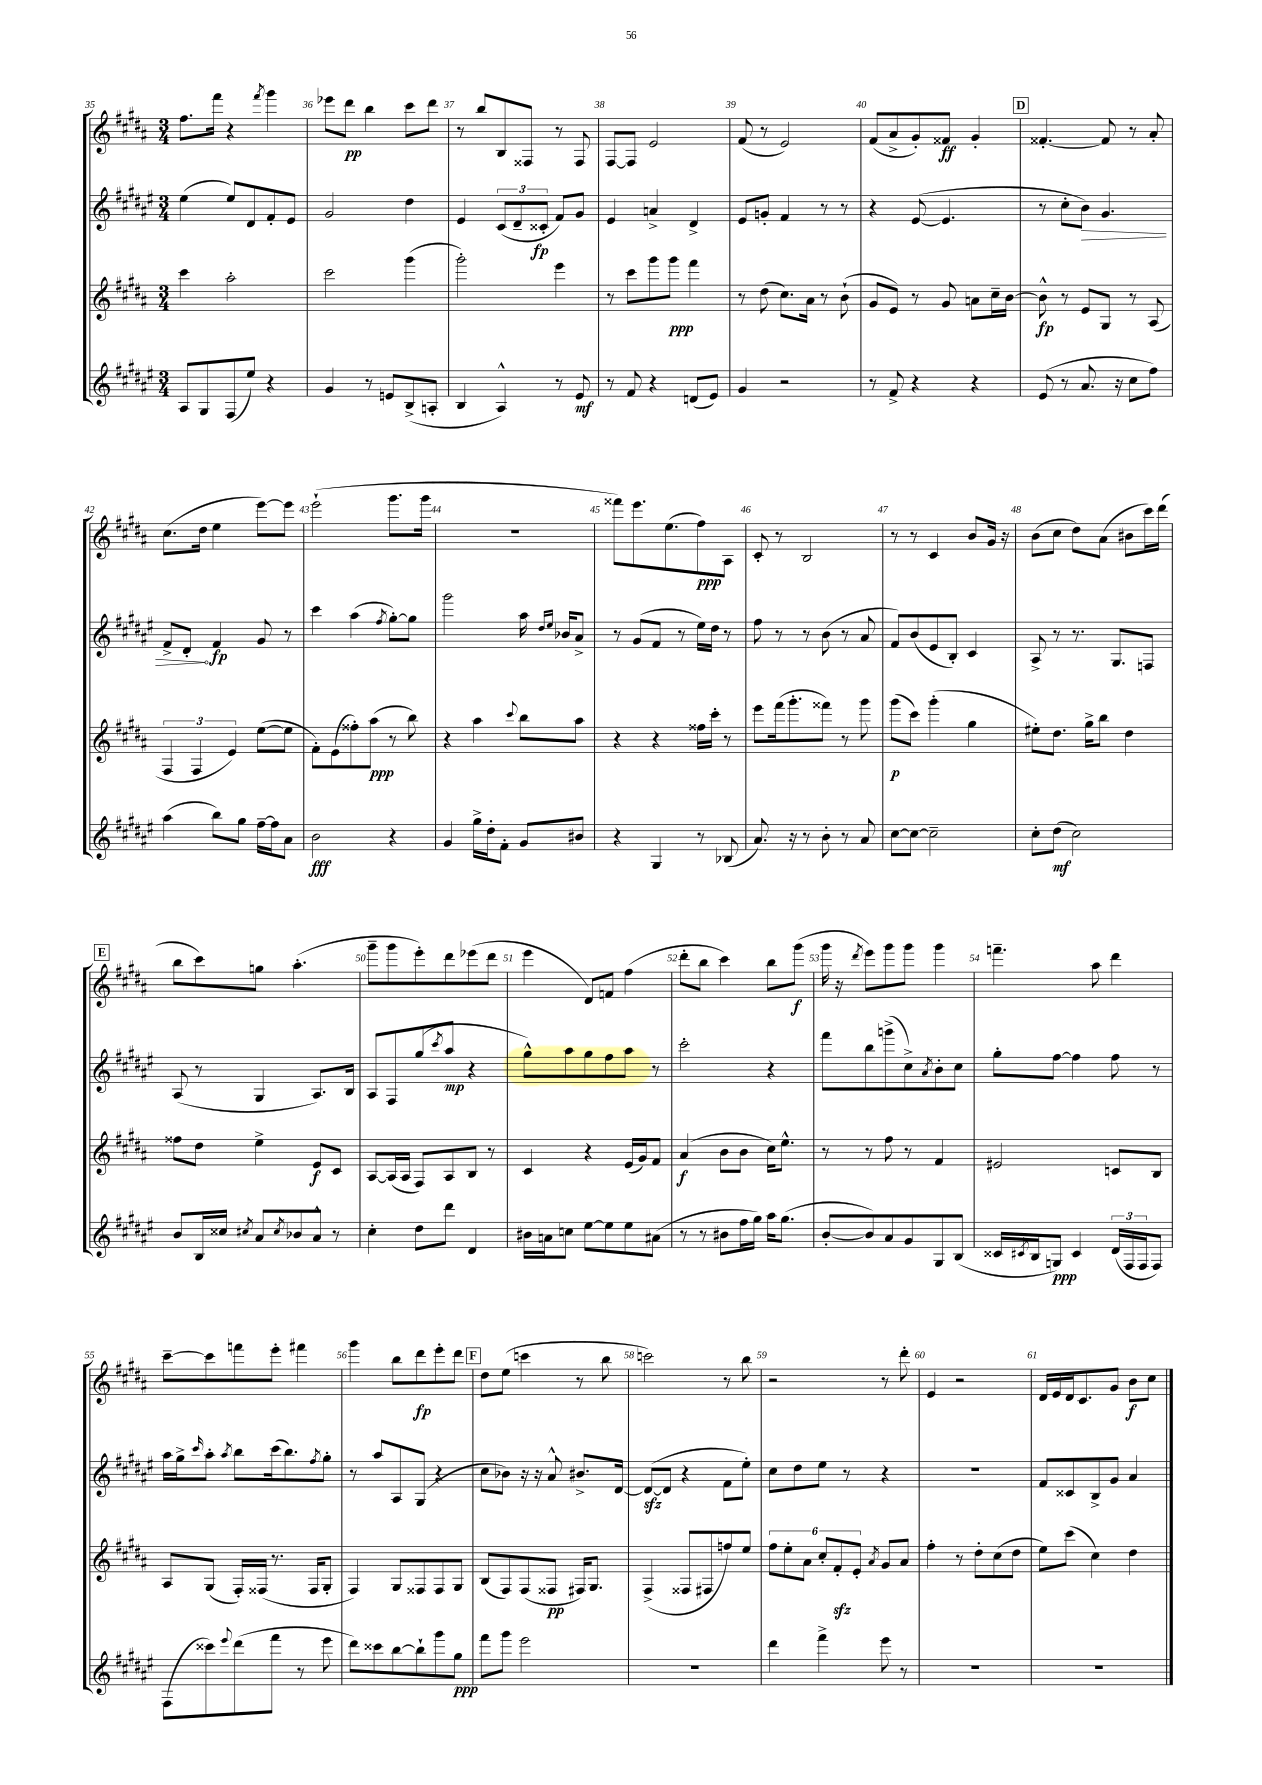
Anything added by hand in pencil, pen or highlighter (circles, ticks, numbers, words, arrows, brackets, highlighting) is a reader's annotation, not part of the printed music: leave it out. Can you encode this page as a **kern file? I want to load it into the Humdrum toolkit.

**kern	**kern	**kern	**kern
*staff4	*staff3	*staff2	*staff1
*clefG2	*clefG2	*clefG2	*clefG2
*k[f#c#g#d#a#e#]	*k[f#c#g#d#a#]	*k[f#c#g#d#a#e#]	*k[f#c#g#d#a#]
*M3/4	*M3/4	*M3/4	*M3/4
8A#/L	4ccc#\	(4ee#\	8.ff#\L
8G#/	.	.	.
.	.	.	16fff#\Jk
(8F#/	2aa#'\	8ee#/L)	4r
8ee#/J)	.	8d#/	.
.	.	.	8qfff#/
4r	.	8f#'/	4ggg#\
.	.	8e#/J	.
=	=	=	=
4g#/	2ccc#\	2g#/	8eee-\L
.	.	.	8ddd#\J
8r	.	.	4bb\
8e/L	.	.	.
(8B^/	(4ggg#\	4dd#\	8ccc#\L
8A'/J	.	.	8ddd#\J
=	=	=	=
4B/	2ggg#'\)	4e#/	8r
.	.	.	8bb/L
4A#^^/)	.	(12c#/L	8B/
.	.	12d#~/	.
.	.	.	8F##/J
.	.	12c##'/J	.
8r	4eee\	8f#/L)	8r
8e#/	.	8g#/J	8F##/
=	=	=	=
8r	8r	4e#/	[8F#/L
8f#/	8ccc#\L	.	8F#/]J
4r	8ggg#\	4a^/	2e/
.	8ggg#\J	.	.
(8d/L	4fff#\	4d#^/	.
8e#/J)	.	.	.
=	=	=	=
4g#/	8r	8e#/L	(8f#/
.	(8dd#\	8g'/J	8r
2r	8.cc#\L)	4f#/	2e/)
.	16a#\Jk	.	.
.	8r	8r	.
.	(8b`\	8r	.
=	=	=	=
8r	8g#/L	4r	(8f#/L
8f#^/	8e/J)	.	8a#^/
4r	8r	([8e#/	8g#'/)
.	8g#/	4.e#/]	8f##/J
4r	8a\L	.	4g#'/
.	16cc#~\L	.	.
.	[16b\JJ	.	.
=	=	=	=
(8e#/	8b^^\]	8r	[4.f##'/
8r	8r	8cc#'\L	.
8.a#/	8e/L	8b\J)	.
.	8G#/J	4.g#/	8f##/]
16r	.	.	.
8cc#\L	8r	.	8r
8ff#\J)	(8A#/	.	8a#'/
=	=	=	=
(4aa#\	6F#/	8f#^/L	(8.cc#\L
.	.	8d#'/J	.
.	6F#/	.	.
.	.	.	16dd#\Jk
8bb\L)	.	4f#/	4ee\
.	6e/)	.	.
8gg#\J	.	.	.
[16ff#~\LL	([8ee\L	8g#/	[8eee\L)
16ff#\]J	.	.	.
8a#\J	8ee\]J	8r	8eee\]J
=	=	=	=
2b\	8f#'\L)	4ccc#\	(2eee`\
.	(8e\	.	.
.	8ff##'\)	(4aa#\	.
.	(8aa#\J	.	.
.	.	8qff#/	.
4r	8r	[8gg#'\L)	8.ggg#\L
.	8bb\)	8gg#\]J	.
.	.	.	16ggg#\Jk
=	=	=	=
4g#/	4r	2ggg#\	2.r
16gg#^\LL	4aa#\	.	.
16dd#'\J	.	.	.
8f#'\J	.	.	.
.	8qqccc#/	.	.
8g#/L	8bb\L	16aa#\	.
.	.	16qqdd#/LL	.
.	.	16qqee#/JJ	.
.	.	16b-/LK	.
8b#/J	8aa#\J	8a#^/J	.
=	=	=	=
4r	4r	8r	8fff##\L)
.	.	(8g#/L	8.eee\
4G#/	4r	8f#/J	.
.	.	.	(8.ee\
.	.	8r	.
8r	16ff##\LL	16ee#\LL)	8ff#\)
.	16ccc#'\JJ	16dd#\JJ	.
(8B-/	8r	8r	8A#\J
=	=	=	=
8.a#/)	8eee\L	8ff#\	8c#'/
.	(16fff#\k	8r	8r
16r	8.ggg#'\	.	.
8r	.	8r	2B/
8b'\	8fff##\J)	(8b\	.
8r	8r	8r	.
8a#/	8ggg#\	8a#/	.
=	=	=	=
[8cc#\L	(8ggg#\L	8f#/L)	8r
8cc#\_J	8ccc#\J)	(8b/	8r
2cc#~\]	(4ggg#'\	8e#/	4c#/
.	.	8B'/J)	.
.	4gg#\	4c#/	8b/L
.	.	.	16g#/Jk
.	.	.	16r
=	=	=	=
8cc#'\L	8ee#'\L)	8A#^/	(8b\L
(8dd#\J	8.dd#\J	8r	8cc#\J
2cc#\)	.	8.r	8dd#\L)
.	16gg#^\LK	.	.
.	8bb\J	.	(8a#\J
.	.	8.G#/L	.
.	4dd#\	.	8b#\L
.	.	8F/J	16ccc#\L)
.	.	.	(16ddd#\JJ
=	=	=	=
8b/L	8ff##\L	(8A#/	8bb\L
16B/L	8dd#\J	8r	8ccc#\)
16cc##/JJ	.	.	.
8qcc#/	.	.	.
8a#/L	4ee^\	4G#/	8gg\J
8qcc#/	.	.	.
8b-/	.	.	(4.aa#'\
8a#^^/J	8e/L	8.A#/L)	.
8r	8c#/J	.	.
.	.	16B/Jk	.
=	=	=	=
4cc#'\	[8A#/L	8A#/L	8ggg#~\L
.	(16A#/]L	8F#/	8ggg#\
.	16A#/JJ	.	.
8dd#\L	8F#/L)	(8gg#/	8eee'\)
.	.	8qccc#/	.
8ddd#\J	8A#/	8aa#/J	8ddd#\
4d#/	8B/J	4r	(8eee-\
.	8r	.	8ddd#\J
=	=	=	=
16b#\LL	4c#/	8gg#^^\L)	4eee\
16a\J	.	.	.
8cc\J	.	8aa#\	.
[8ee#\L	4r	8gg#\	8d#/L)
8ee#\]	.	8ff#\	8f/J
8ee#\	(16e/LL	8aa#\J	(4ff#\
.	16g#/J)	.	.
(8a#\J	8f#/J	8r	.
=	=	=	=
8r	(4a#/	2ccc#'\	8ddd#'\L
8r	.	.	8bb\J
8b#\L	8b\L	.	4ccc#\)
16ff#\L	8b\J	.	.
16gg#\JJ)	.	.	.
16aa#\LK	16cc#\LK)	4r	8bb\L
(8.gg#\J	8.ee^^\J	.	.
.	.	.	(8ggg#\J
=	=	=	=
[8b'/L	8r	8fff#\L	16ggg#\
.	.	.	16r
.	.	.	8qddd#/
8b/])	8r	8bb\	8eee\L)
8a#/	8ff#\	(8ggg^\	8ggg#\
8g#/	8r	8cc#^\)	8ggg#\J
.	.	8qa#/	.
8G#/	4f#/	8b'\	4ggg#\
(8B/J	.	8cc#\J	.
=	=	=	=
16c##/LL	2e#/	8gg#'\L	4.fff~\
8qc#/	.	.	.
16B/J	.	.	.
8G/J)	.	[8ff#\J	.
4c#/	.	4ff#\]	.
.	.	.	8aa#\
(24d#/LL	8c/L	8ff#\	4ddd#\
24F#/	.	.	.
24F#/J	.	.	.
8F#/J)	8B/J	8r	.
=	=	=	=
(8F#\L	8A#/L	16aa#\LL	[8ccc#~\L
.	.	16gg#^\J	.
.	.	16qqccc#/	.
8ccc##\)	(8G#/J	8aa#'\J	8ccc#\]
8qqeee#/	.	8qaa#/	.
(8ddd#\	16F#'/LL)	8bb\L	8fff\
.	(16F##/JJ	.	.
8fff#\J	8.r	(16ccc#\k	8eee'\J
.	.	8.bb\)	.
8r	.	.	4fff#\
.	16F##/LK	.	.
.	.	8qff#/	.
8eee#\	8G#'/J	8gg#'\J	.
=	=	=	=
8ddd#\L)	4F#/)	8r	4ggg#\
8ccc##\	.	8aa#/L	.
[8bb\	8G#/L	8A#/	8bb\L
8bb`\]	8F##/	(8G#/J	8ddd#\
8ggg#\	8F##/	4r	8eee'\
8gg#\J	8G#/J	.	8ddd#\J
=	=	=	=
8fff#\L	(8B/L	8cc#\L	8dd#\L
8ggg#\J	8F#/)	8b-\J)	(8ee\J
2eee#\	(8F#/	16r	4ccc\
.	.	16r	.
.	8F##/J	8a#^^/	.
.	16F#/LK)	8.b#^/L	8r
.	8.G#/J	.	.
.	.	.	8bb\
.	.	[16d#/Jk	.
=	=	=	=
2.r	(4F#^/	(8d#/_L	2ccc\)
.	.	8d#/]J	.
.	8F##/L	4r	.
.	8F#/	.	.
.	8ff/)	8f#\L	8r
.	8ee/J	8ee#'\J)	8bb\
=	=	=	=
4ddd#\	12ff#\L	8cc#\L	2r
.	12ee'\	.	.
.	.	8dd#\	.
.	12a#\J	.	.
4fff#^\	12cc#'/L	8ee#\J	.
.	12f#'/	.	.
.	.	8r	.
.	12e'/J	.	.
.	8qa#/	.	.
8eee#\	8g#/L	4r	8r
8r	8a#/J	.	8ddd#'\
=	=	=	=
2.r	4ff#'\	2.r	4e/
.	8r	.	2r
.	8dd#'\L	.	.
.	(8cc#\	.	.
.	8dd#\J	.	.
=	=	=	=
2.r	8ee\L)	8f#/L	16d#/LL
.	.	.	16e/
.	(8ccc#\J	8c##/	16d#/J
.	.	.	8.c#/
.	4cc#\)	8B^/	.
.	.	8g#/J	8g#/J
.	4dd#\	4a#/	8b\L
.	.	.	8cc#\J
==	==	==	==
*-	*-	*-	*-
